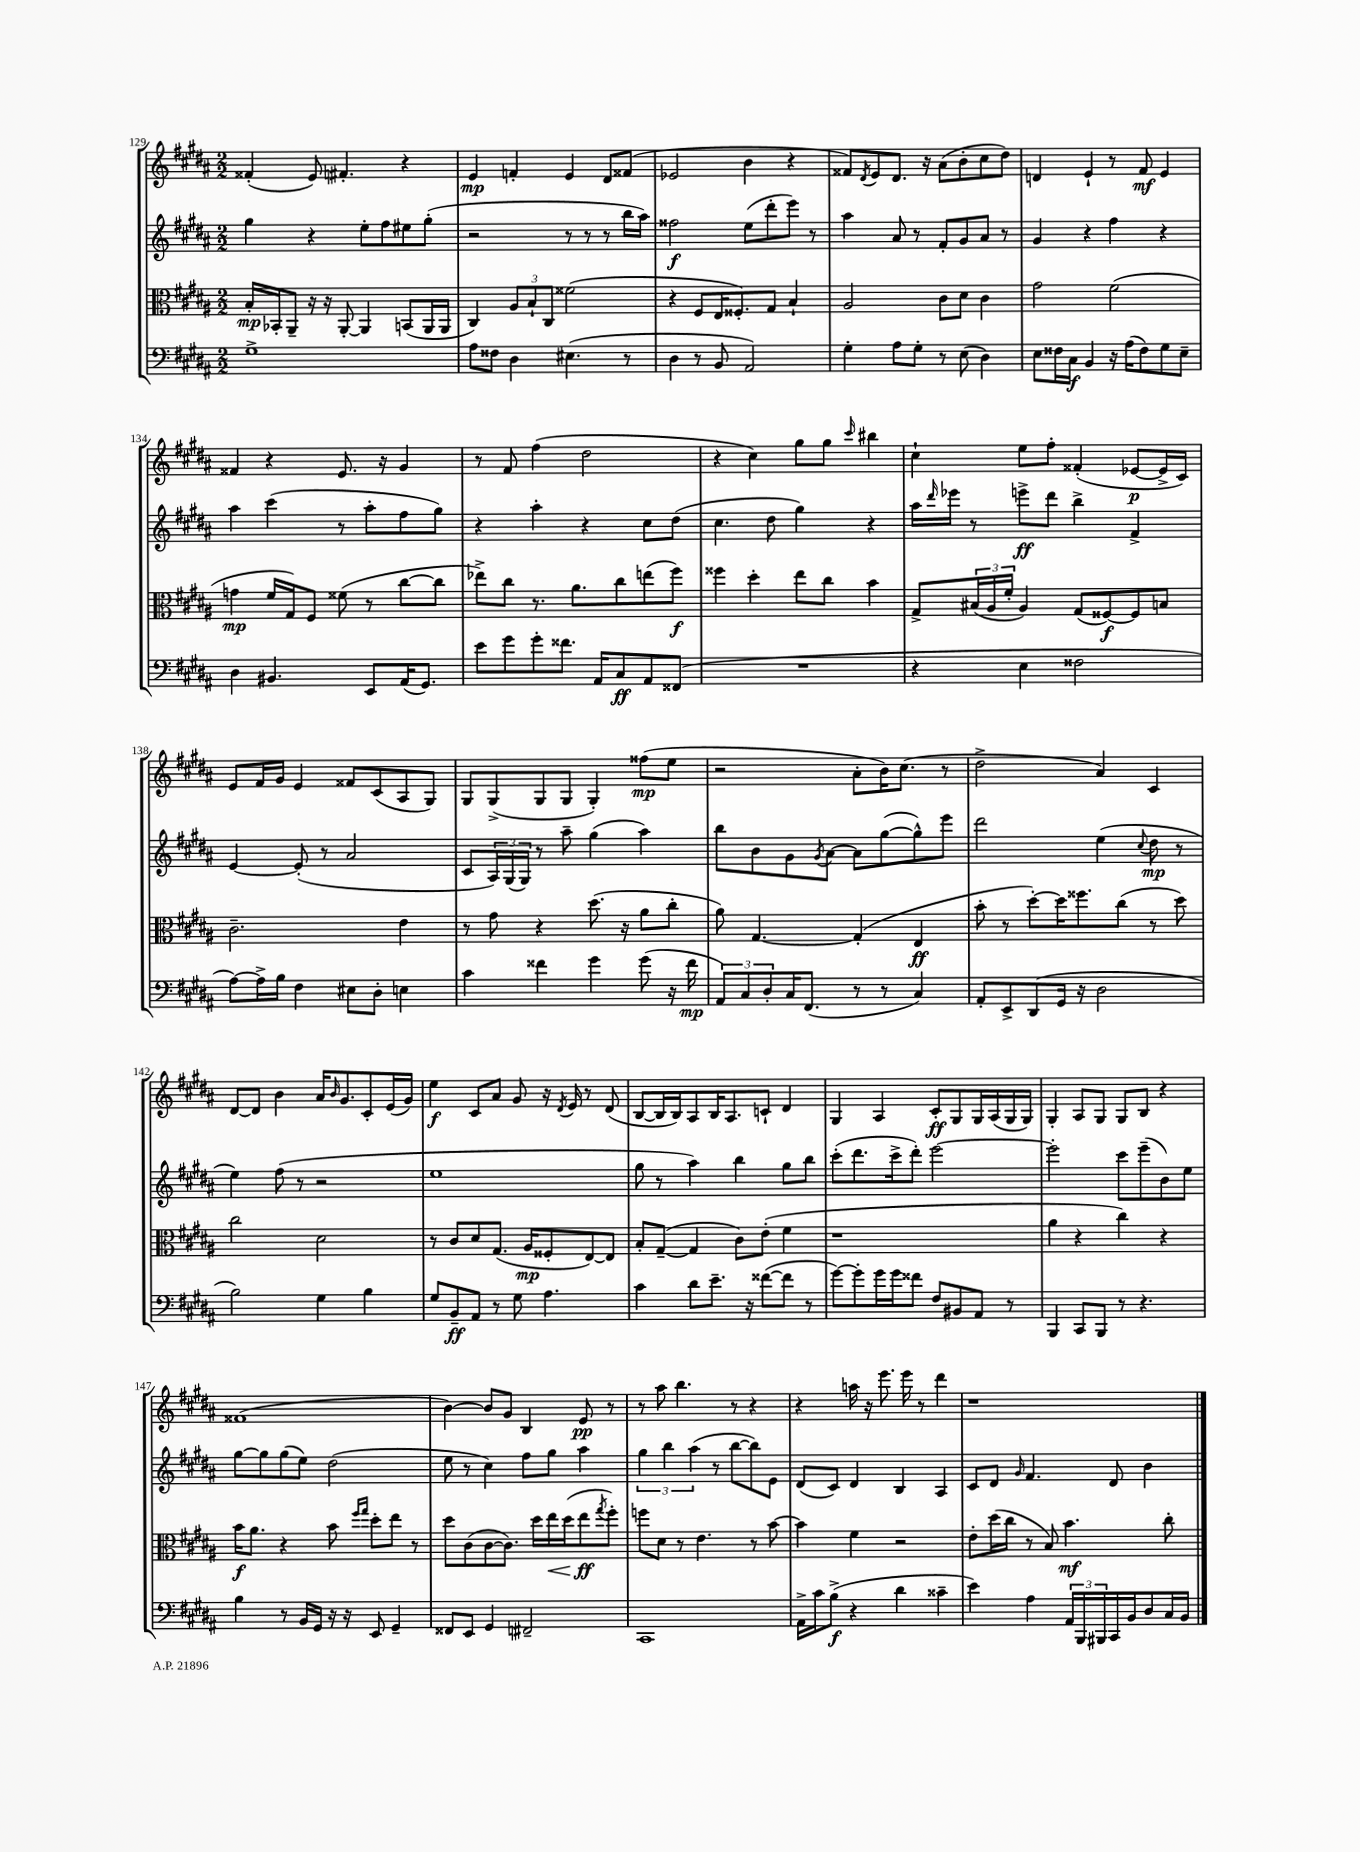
<<
\new StaffGroup <<
\new Staff = "s0" {
    \clef treble \key b \major \numericTimeSignature \time 2/2
    fisis'4-.( e'8) fis'4.-. r4 |
    e'4\mp f'4-. e'4 dis'8 fisis'8( |
    ees'2 b'4 r4 |
    fisis'8) \acciaccatura { dis'8 } e'8 dis'8. r16 ais'8( b'8-. cis''8 dis''8) |
    d'4 e'4-! r8 fis'8\mf e'4 |
    fisis'4 r4 e'8. r16 gis'4 |
    r8 fis'8 fis''4( dis''2 |
    r4 cis''4) gis''8 gis''8 \grace { cis'''16 } bis''4 |
    cis''4-! e''8 fis''8-. fisis'4-.( ees'8~\p ees'16-> cis'16) |
    e'8 fis'16 gis'16 e'4 fisis'8 cis'8( ais8 gis8) |
    gis8 gis8->( gis8 gis8 gis4-.) fisis''8\mp( e''8 |
    r2 ais'8-. b'16) cis''8.( r8 |
    dis''2-> ais'4) cis'4 |
    dis'8~ dis'8 b'4 ais'16 \grace { b'16 } gis'8. cis'8-. e'16( gis'16) |
    e''4\f cis'8 ais'8 gis'8 r16 \acciaccatura { dis'8 } e'16 r8 dis'8( |
    b8~ b16 b16) ais8 b16 ais8. c'8-! dis'4 |
    gis4 ais4 cis'8-.\ff gis8 gis16 ais16( gis16 gis16) |
    gis4-. ais8 gis8 gis8 b8 r4 |
    fisis'1( |
    b'4~) b'8 gis'8 b4 e'8\pp r8 |
    r8 ais''8 b''4. r8 r4 |
    r4 a''16 r16 e'''8. e'''16 r8 dis'''4 |
    r1 \bar "|." |
}
\new Staff = "s1" {
    \clef treble \key b \major \numericTimeSignature \time 2/2
    gis''4 r4 e''8-. fis''8 eis''8 gis''8-.( |
    r2 r8 r8 r8 b''16 ais''16) |
    fisis''2\f e''8( dis'''8-. e'''8) r8 |
    ais''4 ais'8 r8 fis'8-. gis'8 ais'8 r8 |
    gis'4 r4 fis''4 r4 |
    ais''4 cis'''4( r8 ais''8-. fis''8 gis''8) |
    r4 ais''4-. r4 cis''8 dis''8( |
    cis''4. dis''8 gis''4) r4 |
    ais''16 \grace { dis'''16 } ees'''16 r8 e'''8->\ff dis'''8 b''4-> fis'4-> |
    e'4~ e'8-.( r8 ais'2 |
    cis'8 \tuplet 3/2 { ais16) gis16( gis16) } r8 ais''8-- gis''4( ais''4) |
    b''8 b'8 gis'8 \acciaccatura { gis'8 } ais'8~ ais'8 gis''8~( gis''8-^) e'''8 |
    dis'''2 e''4( \appoggiatura { cis''8 } dis''8\mp r8 |
    e''4) fis''8( r8 r2 |
    e''1 |
    gis''8 r8 ais''4) b''4 gis''8 b''8 |
    cis'''8-.( dis'''8. cis'''16-> dis'''8-.) e'''2~ |
    e'''2-. cis'''8 e'''8--( b'8) e''8 |
    gis''8~ gis''8 gis''8( e''8) dis''2( |
    e''8 r8 cis''4) fis''8 gis''8 ais''4 |
    \tuplet 3/2 { gis''4 b''4 ais''4( } r8 b''8~ b''8) e'8 |
    dis'8( cis'8) dis'4 b4 ais4 |
    cis'8 dis'8 \grace { gis'16 } fis'4. dis'8 b'4 \bar "|." |
}
\new Staff = "s2" {
    \clef alto \key b \major \numericTimeSignature \time 2/2
    b16-.\mp bes,16-. ais,8-- r16 r16 ais,8~-. ais,4 b,8( ais,16 ais,16 |
    cis4) \tuplet 3/2 { ais8 b8-! cis8 } fisis'2( |
    r4 fis8 e16 fisis8.-.) gis8 b4-! |
    ais2 cis'8 dis'8 cis'4 |
    gis'2 fis'2( |
    g'4\mp fis'16 gis16) fis8 fisis'8( r8 cis''8~ cis''8 |
    ees''8->) cis''8 r8. ais'8. cis''8 e''8( fis''8\f) |
    fisis''4 dis''4-. e''8 cis''8 b'4 |
    gis8-> \tuplet 3/2 { bis16( ais16 fis'16-. } ais4) gis8( fisis8~\f) fisis8 b8 |
    cis'2.-- e'4 |
    r8 gis'8 r4 dis''8.( r16 ais'8 cis''8-. |
    ais'8) gis4.~ gis4-.( e4\ff |
    b'8-. r8 dis''8~-.) dis''16 fisis''8. cis''8( r8 dis''8) |
    cis''2 dis'2 |
    r8 cis'8 dis'8 gis8.( ais16\mp fisis8-. e8~) e8 |
    b8-. gis8~--( gis4 cis'8) e'8-.( fis'4 |
    r1 |
    ais'4 r4 cis''4) r4 |
    b'16\f ais'8. r4 b'8 \grace { fis''16 gis''16 } dis''8-. e''8 r8 |
    dis''8 cis'8( cis'8~ cis'8.) dis''16 e''16\< dis''16( e''8\ff\! \acciaccatura { gis''8 } fis''8-.) |
    f''8 dis'8 r8 e'4. r8 b'8~ |
    b'4 fis'4 r2 |
    e'8-. dis''16( cis''16 r8 b8) b'4.\mf cis''8-. \bar "|." |
}
\new Staff = "s3" {
    \clef bass \key b \major \numericTimeSignature \time 2/2
    gis1-> |
    ais8 fisis8 dis4 eis4.( r8 |
    dis4 r8 b,8 ais,2) |
    gis4-. ais8 gis8-. r8 e8( dis4) |
    e8 fisis16 cis16\f b,4 r16 ais16( fisis8) gis8 e8-- |
    dis4 bis,4. e,8 ais,16( gis,8.) |
    e'8 gis'8 gis'8-. fisis'8. ais,16 cis8\ff ais,8 fisis,8( |
    R1 |
    r4 e4 fisis2 |
    ais8~) ais16-> b16 fis4 eis8 dis8-. e4 |
    cis'4 fisis'4 gis'4 gis'8( r16 fisis'16\mp |
    \tuplet 3/2 { ais,8) cis8 dis8-. } cis16 fis,8.( r8 r8 cis4) |
    ais,8-. e,8-> dis,8( gis,16 r16 dis2 |
    b2) gis4 b4 |
    gis8 b,8--\ff ais,8 r8 gis8 ais4. |
    cis'4 dis'8 e'8.-- r16 fisis'8~( fisis'8 r8 |
    gis'8~) gis'8-. gis'16 gis'16 fisis'8 fis8 bis,8 ais,8 r8 |
    b,,4 cis,8 b,,8 r8 r4. |
    b4 r8 b,16 gis,16 r16 r16 e,8 gis,4-- |
    fisis,8 e,8 gis,4 fis,2-- |
    cis,1 |
    ais,16-> cis'16 b8->\f( r4 dis'4 cisis'4-- |
    e'4) ais4 \tuplet 3/2 { ais,16 b,,16 bis,,16 } cis,16 b,16 dis8 cis16 b,16 \bar "|." |
}
>>
>>
\layout { \context { \Score currentBarNumber = #129 } }
